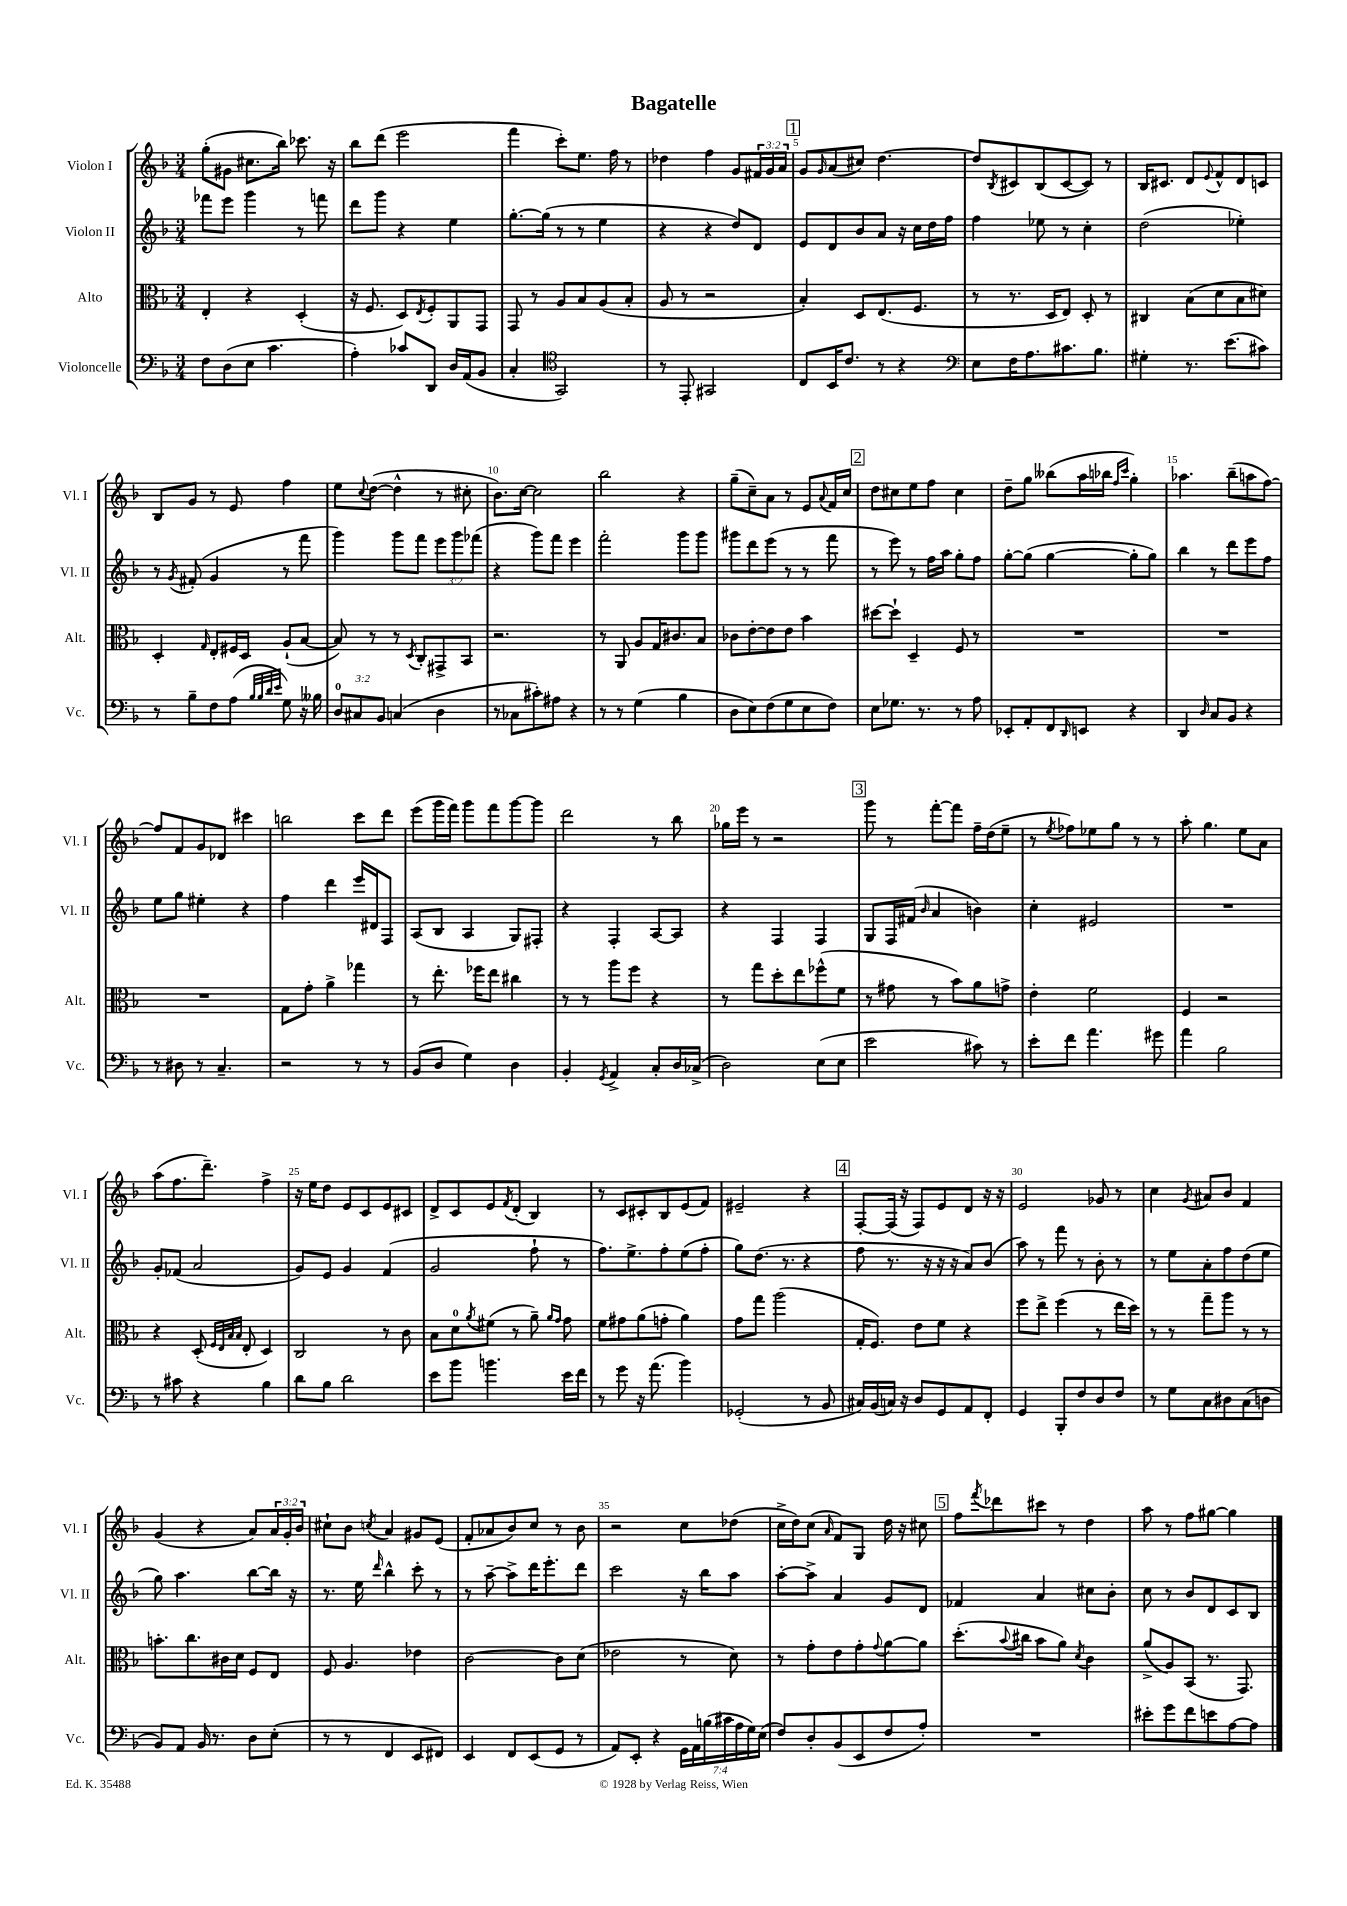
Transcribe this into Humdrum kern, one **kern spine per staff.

**kern	**kern	**kern	**kern
*part4	*part3	*part2	*part1
*staff4	*staff3	*staff2	*staff1
*I"Violoncelle	*I"Alto	*I"Violon II	*I"Violon I
*I'Vc.	*I'Alt.	*I'Vl. II	*I'Vl. I
*clefF4	*clefC3	*clefG2	*clefG2
*k[b-]	*k[b-]	*k[b-]	*k[b-]
*M3/4	*M3/4	*M3/4	*M3/4
=1	=1	=1	=1
8F\L	4E'/	8fff-X\L	(8gg'\L
(8D\	.	8eee\J	8g#X\J
8E\J	4r	4ggg\	8.cc#X\L
4.c\	.	.	.
.	.	.	16bb-\Jk)
.	(4D'/	8r	8.ccc-X\
.	.	8fffn\	.
.	.	.	16r
=2	=2	=2	=2
4A'\)	16r	8ddd\L	8bb-\L
.	8.F/	.	.
.	.	8ggg\J	(8ddd\J
8c-X/L	8D/L)	4r	2eee\
.	8qE/	.	.
8DD/J	8F'/	.	.
16D/LL	8AA/	4ee\	.
(16AA/J	.	.	.
8BB-/J	8GG/J	.	.
=3	=3	=3	=3
4C'/	8GG/	[8.gg'\L	4fff\
.	8r	.	.
.	.	(16gg\Jk]	.
*clefC4	*	*	*
2GG/)	8A/L	8r	8ccc'\L)
.	8B-/	8r	8.ee\J
.	(8A/	4ee\	.
.	.	.	16ff\
.	8B-'/J	.	8r
=4	=4	=4	=4
8r	8A/	4r	4dd-X\
8EE'/	8r	.	.
2GG#X/	2r	4r	4ff\
.	.	8dd/L)	8g/L
.	.	8d/J	24f#X/L
.	.	.	24g/
.	.	.	24a/JJ
!!LO:REH:place=s1:t=1
=5	=5	=5	=5
8C/L	4B-'/)	8e/L	8g/L
.	.	.	16qqg/
16BB-/K	.	8d/	(8a/
8.c/J	.	.	.
.	8D/L	8b-/	8cc#X/J)
8r	(8.E/	8a/J	[4.dd\
4r	.	16r	.
.	8.F/J	16cc\LL	.
.	.	16dd\	.
.	.	16ff\JJ	.
=6	=6	=6	=6
*clefF4	*	*	*
8E\L	8r	4ff\	8dd/L]
.	.	.	8qB-/
16F\K	8.r	.	8c#X/
8.A\	.	.	.
.	.	8ee-X\	(8B-/
.	16D/KL	.	.
8.c#X\	8E/J)	8r	[8c#/
.	8D'/	4cc'\	8c#/J])
8.B-\J	.	.	.
.	8r	.	8r
=7	=7	=7	=7
4G#X'\	4C#X/	(2dd\	16B-/KL
.	.	.	8.c#X/J
8.r	(8B-\L	.	8d/L
.	.	.	8qqe/
.	8d\	.	8f^^/
(8.e\L	.	.	.
.	8B-\	4ee-X'\)	8d/
8c#X\J)	8d#X\J)	.	8cn/J
!!LO:LB:g=z
=8	=8	=8	=8
8r	4D'/	8r	8B-/L
.	.	8qg/	.
8B-~\L	.	(8f#X'/	8g/J
.	16qqG/	.	.
8F\	8E'/L	4g/	8r
(8A\J	16F#X/L	.	8e/
.	16D/JJ	.	.
32qqB-/LLL	.	.	.
32qqB-/	.	.	.
32qqd/	.	.	.
32qqe/JJJ	.	.	.
8G\)	(8A`/L	8r	4ff\
16r	[8B-/J	8fff\	.
16B--X\	.	.	.
=9	=9	=9	=9
12D/L	8B-/])	4ggg\)	8ee\L
12C#X/	.	.	.
.	.	.	8qqcc/
.	8r	.	([8dd\J
12BB-/J	.	.	.
(4Cn/	8r	8ggg\L	4dd^^\]
.	8qD/	.	.
.	8C'/L	8fff\J	.
4D\	8GG#X^/	12eee\L	8r
.	.	12ggg\	.
.	8BB-/J	.	8cc#X'\
.	.	(12fff-X\J	.
=10	=10	=10	=10
8r	2.r	4r	8.b-\L)
8C-X\L	.	.	.
.	.	.	[16cc\Jk
8c#X'\)	.	8ggg\L)	2cc\]
8A#X\J	.	8fff\J	.
4r	.	4eee\	.
=11	=11	=11	=11
8r	8r	2fff'\	2bb-\
8r	8AA/	.	.
(4G\	8A/L	.	.
.	16G/K	.	.
.	8.c#X/	.	.
4B-\	.	8ggg\L	4r
.	8B-/J	8ggg\J	.
=12	=12	=12	=12
8D\L	8c-X\L	8ggg#X\L	(8gg~\L
8E\)	[8e'\	8ddd\	8cc~\)
(8F\	8e\]	(8eee\J	8a\J
8G\	8e\J	8r	8r
8E\	4b-\	8r	8e/L
.	.	.	8qqa/
8F\J)	.	8fff\	16f/L
.	.	.	16cc/JJ
!!LO:REH:place=s1:t=2
=13	=13	=13	=13
8E\L	[8dd#X\L	8r	8dd\L
8.G-X\J	8dd#`\J]	8eee\)	8cc#X\
.	4D~/	8r	8ee\
8.r	.	.	.
.	.	16ff\LL	8ff\J
.	.	16aa\JJ	.
8r	8F/	8gg'\L	4cc#\
8A\	8r	8ff\J	.
=14	=14	=14	=14
8EE-X'/L	2.r	[8gg'\L	8dd~\L
8AA'/	.	(8gg\J]	8gg\J
8FF/	.	[4gg\	(8bb--X\L
16qqDD/	.	.	.
8EEn/J	.	.	16aa\L
.	.	.	16bb-X\JJ
.	.	.	16qqff/LL
.	.	.	16qqccc/JJ
4r	.	8gg'\L]	4gg'\)
.	.	8gg\J)	.
=15	=15	=15	=15
4DD/	2.r	4bb-\	4.aa-X\
16qqD/	.	.	.
8C/L	.	8r	.
8BB-/J	.	8ddd\L	(8bb-~\L
4r	.	8eee\	8aan\
.	.	8ff\J	[8ff\J)
!!LO:LB:g=z
=16	=16	=16	=16
8r	2.r	8ee\L	8ff/L]
8D#X\	.	8gg\J	8f/
8r	.	4ee#X'\	8g/
4.C~/	.	.	8d-X/J
.	.	4r	4ccc#X\
=17	=17	=17	=17
2r	8G\L	4ff\	2bbn\
.	8g'\J	.	.
.	4a^\	4ddd\	.
8r	4gg-X\	16eee/LL	8ccc\L
.	.	16d#X/J	.
8r	.	8F/J	8ddd\J
=18	=18	=18	=18
(8BB-/L	8r	(8A/L	(8eee\L
8D/J	8.ee'\	8B-/J	16ggg\L
.	.	.	16fff\JJ)
4G\)	.	4A/	8ggg\L
.	16ff-X\KL	.	.
.	8ee\J	.	8fff\
4D\	4cc#X\	8G/L)	[8ggg\
.	.	8F#X'/J	8ggg\J]
=19	=19	=19	=19
4BB-'/	8r	4r	2ddd\
.	8r	.	.
8qGG/	.	.	.
4AA^/	8aa\L	4F'/	.
.	8ff\J	.	.
8C'/L	4r	[8A/L	8r
16D/L	.	8A/J]	8bb-\
(16C-X^/JJ	.	.	.
=20	=20	=20	=20
2D\)	8r	4r	16gg-X\LL
.	.	.	16eee\JJ
.	8gg\L	.	8r
.	8dd'\	4F/	2r
.	8ee\	.	.
(8E\L	(8ff-X^^\	4F/	.
8E\J	8f\J	.	.
!!LO:REH:place=s1:t=3
=21	=21	=21	=21
2e\	8r	8G/L	8ggg\
.	8g#X\	16F/L	8r
.	.	(16f#X/JJ	.
.	.	16qqb-/	.
.	8r	4a/	[8fff'\L
.	8b-\L)	.	8fff\J]
8c#X\)	8a\	4bn\)	16ff~\LL
.	.	.	(16dd\J
8r	8gn^\J	.	8ee~\J
=22	=22	=22	=22
8e'\L	4e'\	4cc'\	8r
.	.	.	8qee/
8f\J	.	.	8ff-X\L)
4.a\	2f\	2e#X/	8ee-X\
.	.	.	8gg\J
.	.	.	8r
8g#X\	.	.	8r
=23	=23	=23	=23
4a\	4F/	2.r	8aa'\
.	.	.	4.gg\
2B-\	2r	.	.
.	.	.	8ee\L
.	.	.	8a\J
!!LO:LB:g=z
=24	=24	=24	=24
8r	4r	8g'/L	(8aa\L
8c#X\	.	(8f-X/J	8.ff\
4r	(8D'/	2a/	.
.	.	.	8.ddd~\J)
.	32qqF/LLL	.	.
.	32qqE/	.	.
.	32qqB-/	.	.
.	32qqB-/JJJ	.	.
.	8E'/	.	.
4B-\	4D/)	.	4ff^\
=25	=25	=25	=25
8d\L	2C/	8g/L)	16r
.	.	.	16ee\KL
8B-\J	.	8e/J	8dd\J
2d\	.	4g/	8e/L
.	.	.	8c/
.	8r	(4f/	8e/
.	8c\	.	8c#X/J
=26	=26	=26	=26
8e\L	8B-\L	2g/	8d^/L
8b-\J	8d\	.	8c/
.	8qa/	.	.
4.bn\	(8f#X\J	.	8e/
.	.	.	8qf/
.	8r	.	(8d'/J
.	8a~\)	8ff`\	4B-/)
.	16qqa/LL	.	.
.	16qqg/JJ	.	.
16e\LL	8g\	8r	.
16f\JJ	.	.	.
=27	=27	=27	=27
8r	8f\L	8.ff\L)	8r
8g\	8g#X\	.	8c/L
.	.	8.ee^\	.
16r	(8a\	.	8c#X'/
(8.a\	.	.	.
.	8gn'\J	8ff'\	8B-/
4b-\)	4a\)	(8ee\	(8e/
.	.	8ff'\J	8f/J)
=28	=28	=28	=28
(2GG-X'/	8g\L	8gg\L)	2e#X~/
.	8gg\J	(8.dd\J	.
.	(2aa\	.	.
.	.	8.r	.
8r	.	4r	4r
8BB-/	.	.	.
!!LO:REH:place=s1:t=4
=29	=29	=29	=29
16C#X/LL)	16G'/KL	8ff\	[8F'/L
(16BB-/	8.F/J)	.	.
16Cn/JJ)	.	8.r	(16F/Jk]
16r	.	.	16r
8D/L	8e\L	.	8F/L)
.	.	16r	.
8GG/	8f\J	16r	8e/
.	.	16r	.
8AA/	4r	8a/L)	8d/J
8FF'/J	.	(8b-/J	16r
.	.	.	16r
=30	=30	=30	=30
4GG/	8ff\L	8aa\)	2e/
.	8ee^\J	8r	.
8BBB-'/L	(4ff\	8fff\	.
8F/	.	8r	.
8D/	8r	8b-'\	8g-X/
8F/J	16ee\LL	8r	8r
.	16dd\JJ)	.	.
=31	=31	=31	=31
8r	8r	8r	4cc\
8G\L	8r	8ee\L	.
.	.	.	8qg/
8C\	8gg~\L	8a'\	8a#X/L
8D#X\	8aa\J	8ff\	8b-/J
(8C\	8r	(8dd\	4f/
8Dn\J	8r	8ee\J	.
!!LO:LB:g=z
=32	=32	=32	=32
8BB-/L)	8.bn'\L	8gg\)	(4g/
8AA/J	.	4.aa\	.
.	8.cc\	.	.
16BB-/	.	.	4r
8.r	.	.	.
.	16c#X\L	.	.
.	16d\JJ	.	.
8D\L	8F/L	[8bb-\L	8a/L)
(8E'\J	8E/J	16bb-\Jk]	24a/L
.	.	.	24g'/
.	.	16r	.
.	.	.	24b-/JJ
=33	=33	=33	=33
8r	8F/	8.r	8cc#X`\L
8r	4.A/	.	8b-\J
.	.	16ee\	.
.	.	16qqddd/	8qccn/
4FF/	.	4bb-^^\	4a/
8EE/L	4e-X\	8ccc'\	8g#X/L
8FF#X/J)	.	8r	(8e/J
=34	=34	=34	=34
4EE/	[2c\	8r	8f'/L
.	.	[8aa~\	8a-X/
8FF/L	.	8aa^\L]	8b-/)
(8EE/	.	16ddd\K	8cc/J
.	.	8.eee'\	.
8GG/J	8c\L]	.	8r
8r	(8d\J	8ddd\J	8b-\
=35	=35	=35	=35
8AA/L)	2e-X\	2ccc\	2r
8EE'/J	.	.	.
4r	.	.	.
28GG\LL	8r	16r	8cc\L
28AA\	.	.	.
.	.	16bb-\KL	.
(28Bn\	.	.	.
28c#X\	.	.	.
.	8d\)	8aa\J	(8dd-X\J
28A\	.	.	.
28G\)	.	.	.
(28E\JJ	.	.	.
=36	=36	=36	=36
8F/L)	8r	[8aa'\L	16cc^\LL
.	.	.	16dd\J)
8D'/	8g'\L	8aa^\J]	(8cc\J
.	.	.	16qqa/
(8BB-/	8e\	4a/	8f/L)
8EE/	8g'\	.	8G/J
.	8qqg/	.	.
8F/	[8a\	8g/L	16dd\
.	.	.	16r
8A'/J)	8a\J]	8d/J	8cc#X\
!!LO:REH:place=s1:t=5
=37	=37	=37	=37
2.r	(8.dd'\L	4f-X/	8ff\L
.	.	.	8qfff/
.	.	.	8ddd-X\
.	8qqb-/	.	.
.	16cc#X\Jk	.	.
.	8b-\L	4a/	8ccc#X\J
.	8a\J)	.	8r
.	8qd/	.	.
.	4c\	8cc#X\L	4dd\
.	.	8b-'\J	.
=38	=38	=38	=38
8e#X'\L	(8a^/L	8cc\	8aa\
8g\	8A/)	8r	8r
8f\	(8BB-/J	8b-/L	8ff\L
8en\	8.r	8d/	[8gg#X\J
[8A\	.	8c/	4gg#\]
.	8.GG/)	.	.
8A\J]	.	8B-/J	.
==	==	==	==
*-	*-	*-	*-
